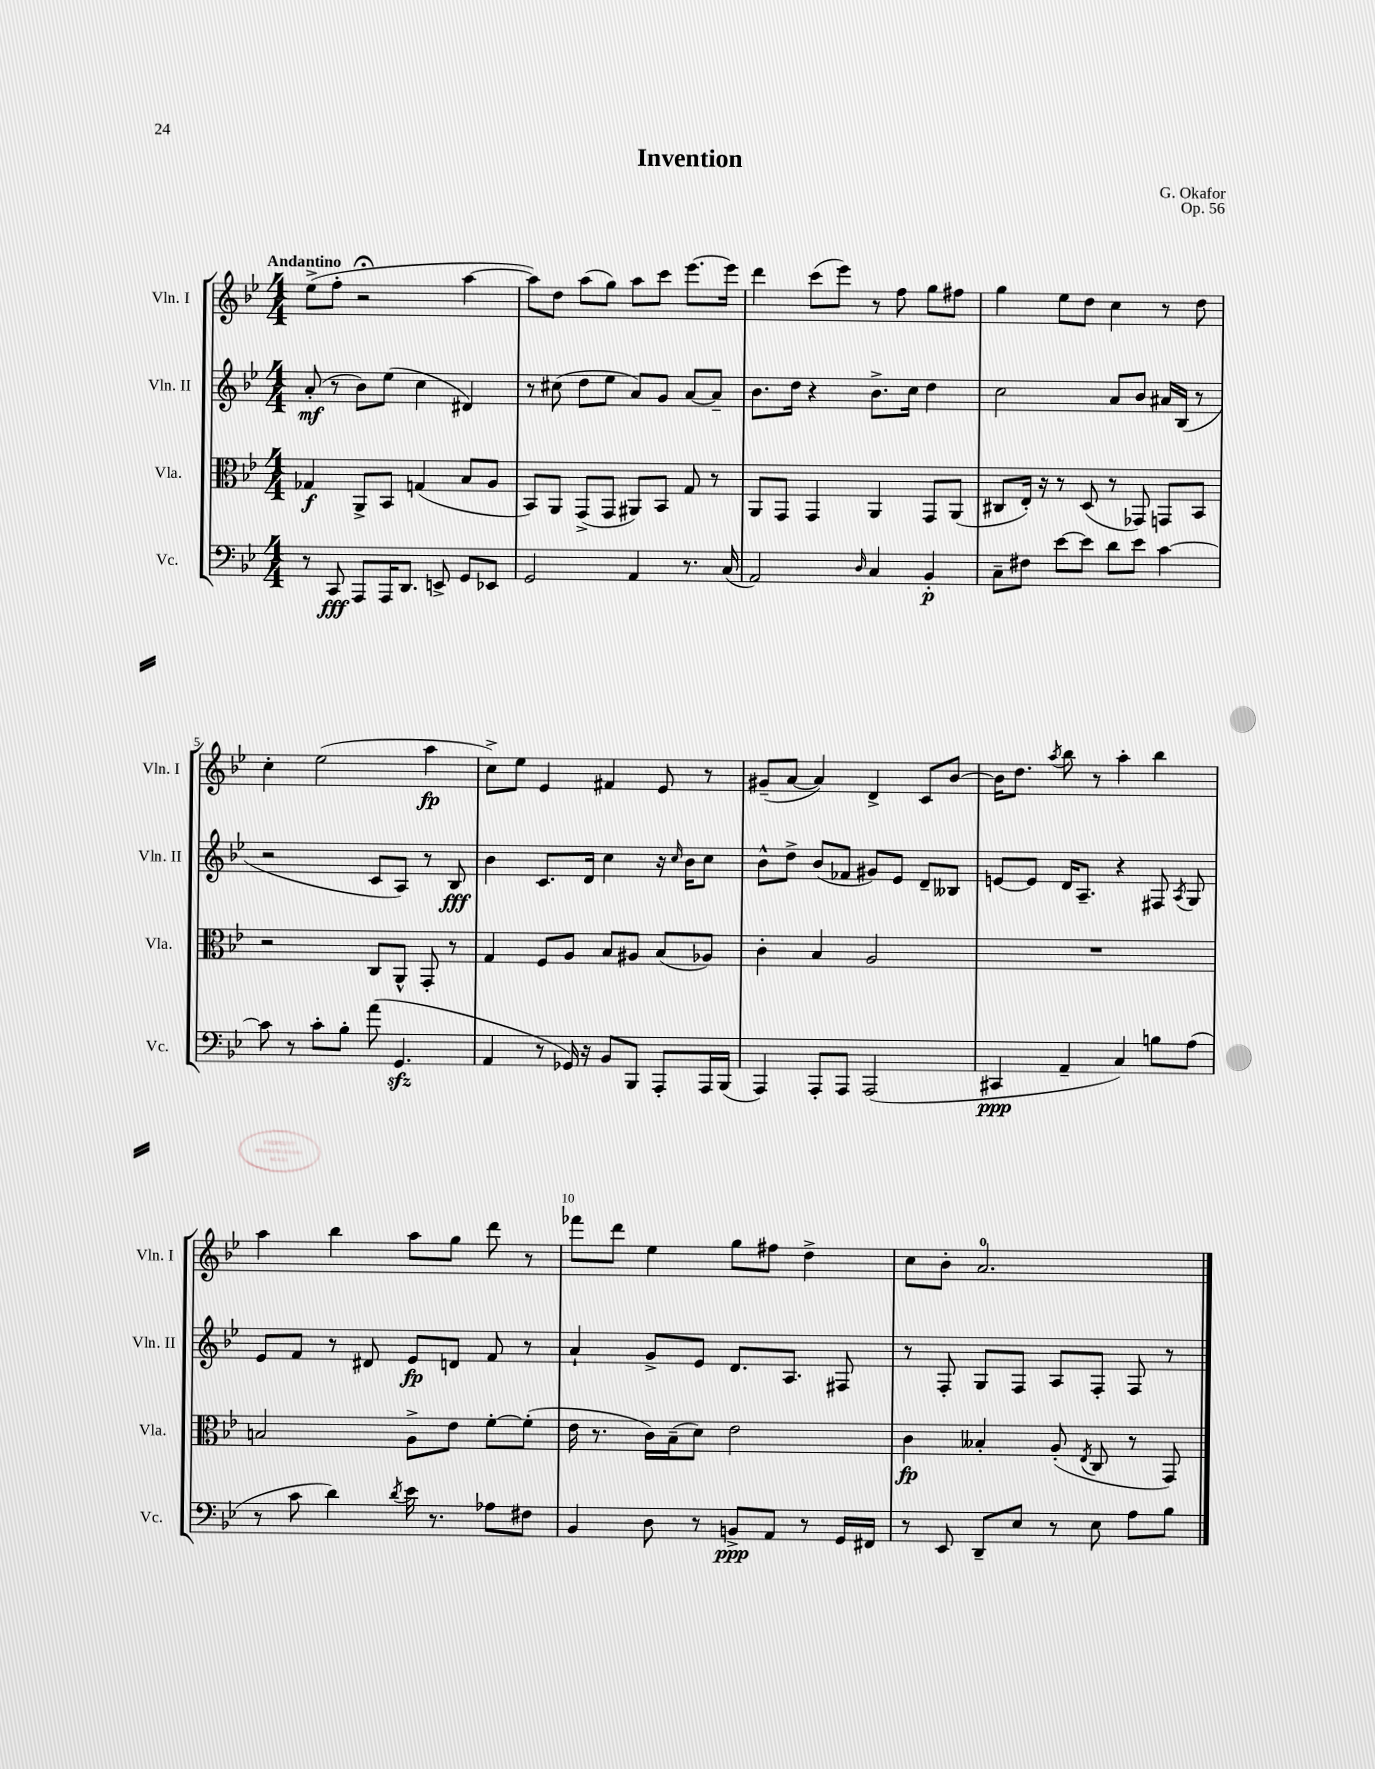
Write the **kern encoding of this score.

**kern	**dynam	**kern	**dynam	**kern	**dynam	**kern	**dynam
*part4	*part4	*part3	*part3	*part2	*part2	*part1	*part1
*staff4	*staff4	*staff3	*staff3	*staff2	*staff2	*staff1	*staff1
*I"Vc.	*	*I"Vla.	*	*I"Vln. II	*	*I"Vln. I	*
*I'Vc.	*	*I'Vla.	*	*I'Vln. II	*	*I'Vln. I	*
*clefF4	*	*clefC3	*	*clefG2	*	*clefG2	*
*k[b-e-]	*	*k[b-e-]	*	*k[b-e-]	*	*k[b-e-]	*
*M4/4	*	*M4/4	*	*M4/4	*	*M4/4	*
=1	=1	=1	=1	=1	=1	=1	=1
!	!	!	!	!	!	!LO:TX:a:B:t=Andantino	!
8r	.	4G-X/	f	(8a'/	mf	(8ee-^\L	.
8CC/	fff	.	.	8r	.	8ff'\J	.
8AAA/L	.	8AA^/L	.	8b-\L)	.	2r;<	.
16AAA/K	.	8BB-/J	.	(8ee-\J	.	.	.
8.DD/J	.	.	.	.	.	.	.
.	.	(4Gn/	.	4cc\	.	.	.
8EEn^/	.	.	.	.	.	.	.
8GG/L	.	8B-/L	.	4d#X/)	.	[4aa\	.
8EE-X/J	.	8A/J	.	.	.	.	.
=2	=2	=2	=2	=2	=2	=2	=2
2GG/	.	8BB-/L)	.	8r	.	8aa\L])	.
.	.	8AA/J	.	(8cc#X\	.	8dd\J	.
.	.	(8GG^/L	.	8dd\L	.	(8aa\L	.
.	.	8GG/J	.	8ee-\J	.	8gg\J)	.
4AA/	.	8AA#X/L)	.	8a/L)	.	8aa\L	.
.	.	8BB-/J	.	8g/J	.	8ccc\J	.
8.r	.	8G/	.	[8a/L	.	[8.eee-\L	.
.	.	8r	.	8a~/J]	.	.	.
(16C/	.	.	.	.	.	16eee-\Jk]	.
=3	=3	=3	=3	=3	=3	=3	=3
2AA/)	.	8AA/L	.	8.b-\L	.	4ddd\	.
.	.	8GG/J	.	.	.	.	.
.	.	.	.	16dd\Jk	.	.	.
.	.	4GG/	.	4r	.	(8ccc\L	.
.	.	.	.	.	.	8eee-\J)	.
16qqD/	.	.	.	.	.	.	.
4C/	.	4AA/	.	8.b-^\L	.	8r	.
.	.	.	.	.	.	8ff\	.
.	.	.	.	16cc\Jk	.	.	.
4BB-'/	p	8GG/L	.	4dd\	.	8gg\L	.
.	.	(8AA/J	.	.	.	8ff#X\J	.
=4	=4	=4	=4	=4	=4	=4	=4
8C~\L	.	8C#X/L	.	2cc\	.	4gg\	.
8F#X\J	.	16E-'/Jk)	.	.	.	.	.
.	.	16r	.	.	.	.	.
[8e-\L	.	8r	.	.	.	8ee-\L	.
8e-\J]	.	(8D/	.	.	.	8dd\J	.
8d\L	.	8r	.	8a/L	.	4cc\	.
8e-\J	.	8GG-X/)	.	8b-/J	.	.	.
[4c\	.	8GGn/L	.	16a#X/LL	.	8r	.
.	.	.	.	(16B-/JJ	.	.	.
.	.	8BB-/J	.	8r	.	8dd\	.
!!LO:LB:g=z
=5	=5	=5	=5	=5	=5	=5	=5
8c\]	.	2r	.	2r	.	4cc'\	.
8r	.	.	.	.	.	.	.
8c'\L	.	.	.	.	.	(2ee-\	.
8B-'\J	.	.	.	.	.	.	.
(8a\	.	8C/L	.	8c/L	.	.	.
4.GGzz/	.	8AA^^/J	.	8A/J)	.	.	.
.	.	8GG'/	.	8r	.	4aa\	fp
.	.	8r	.	8B-/	fff	.	.
=6	=6	=6	=6	=6	=6	=6	=6
4AA/	.	4G/	.	4b-\	.	8cc^\L)	.
.	.	.	.	.	.	8ee-\J	.
8r	.	8F/L	.	8.c/L	.	4e-/	.
16GG-X/)	.	8A/J	.	.	.	.	.
16r	.	.	.	16d/Jk	.	.	.
8BB-/L	.	8B-/L	.	4cc\	.	4f#X/	.
8BBB-/J	.	8A#X/J	.	.	.	.	.
8AAA'/L	.	(8B-/L	.	16r	.	8e-/	.
.	.	.	.	16qqcc/	.	.	.
.	.	.	.	16b-\KL	.	.	.
16AAA/L	.	8A-X/J)	.	8cc\J	.	8r	.
(16BBB-/JJ	.	.	.	.	.	.	.
=7	=7	=7	=7	=7	=7	=7	=7
4AAA/)	.	4c'\	.	8b-^^\L	.	(8g#X~/L	.
.	.	.	.	8dd^\J	.	[8a/J	.
8AAA'/L	.	4B-/	.	(8b-/L	.	4a/])	.
8AAA/J	.	.	.	8f-X/J	.	.	.
(2AAA/	.	2A/	.	8g#X/L)	.	4d^/	.
.	.	.	.	8e-/J	.	.	.
.	.	.	.	8d~/L	.	8c/L	.
.	.	.	.	8B--X/J	.	[8b-/J	.
=8	=8	=8	=8	=8	=8	=8	=8
4CC#X/	ppp	1r	.	[8en/L	.	16b-\KL]	.
.	.	.	.	.	.	8.dd\J	.
.	.	.	.	8e/J]	.	.	.
.	.	.	.	.	.	8qaa/	.
4AA~/	.	.	.	16d/KL	.	8bb-\	.
.	.	.	.	8.A~/J	.	.	.
.	.	.	.	.	.	8r	.
4C/)	.	.	.	4r	.	4aa'\	.
8Bn\L	.	.	.	8F#X/	.	4bb-\	.
.	.	.	.	8qA/	.	.	.
(8A\J	.	.	.	8G/	.	.	.
!!LO:LB:g=z
=9	=9	=9	=9	=9	=9	=9	=9
8r	.	2Bn/	.	8e-/L	.	4aa\	.
8c\	.	.	.	8f/J	.	.	.
4d\)	.	.	.	8r	.	4bb-\	.
.	.	.	.	8d#X/	.	.	.
8qd/	.	.	.	.	.	.	.
16e-\	.	8A^\L	.	8e-/L	fp	8aa\L	.
8.r	.	.	.	.	.	.	.
.	.	8e-\J	.	8dn/J	.	8gg\J	.
8A-X\L	.	[8f'\L	.	8f/	.	8ddd\	.
8F#X\J	.	(8f'\J]	.	8r	.	8r	.
=10	=10	=10	=10	=10	=10	=10	=10
4BB-/	.	16e-\	.	4a`/	.	8fff-X\L	.
.	.	8.r	.	.	.	.	.
.	.	.	.	.	.	8ddd\J	.
8D\	.	16c\LL)	.	8g^/L	.	4ee-\	.
.	.	(16B-~\J	.	.	.	.	.
8r	.	8d\J)	.	8e-/J	.	.	.
8BBn^/L	ppp	2e-\	.	8.d/L	.	8gg\L	.
8AA/J	.	.	.	.	.	8ff#X\J	.
.	.	.	.	8.A/J	.	.	.
8r	.	.	.	.	.	4dd^\	.
16GG/LL	.	.	.	8F#X/	.	.	.
16FF#X/JJ	.	.	.	.	.	.	.
=11	=11	=11	=11	=11	=11	=11	=11
8r	.	4c\	fp	8r	.	8cc\L	.
8EE-/	.	.	.	8F'/	.	8b-'\J	.
8DD~/L	.	4B--X'/	.	8G/L	.	2.a/	.
8E-/J	.	.	.	8F/J	.	.	.
8r	.	(8A'/	.	8A/L	.	.	.
.	.	8qE-/	.	.	.	.	.
8E-\	.	8C/	.	8F'/J	.	.	.
8A\L	.	8r	.	8F/	.	.	.
8B-\J	.	8GG/)	.	8r	.	.	.
==	==	==	==	==	==	==	==
*-	*-	*-	*-	*-	*-	*-	*-
